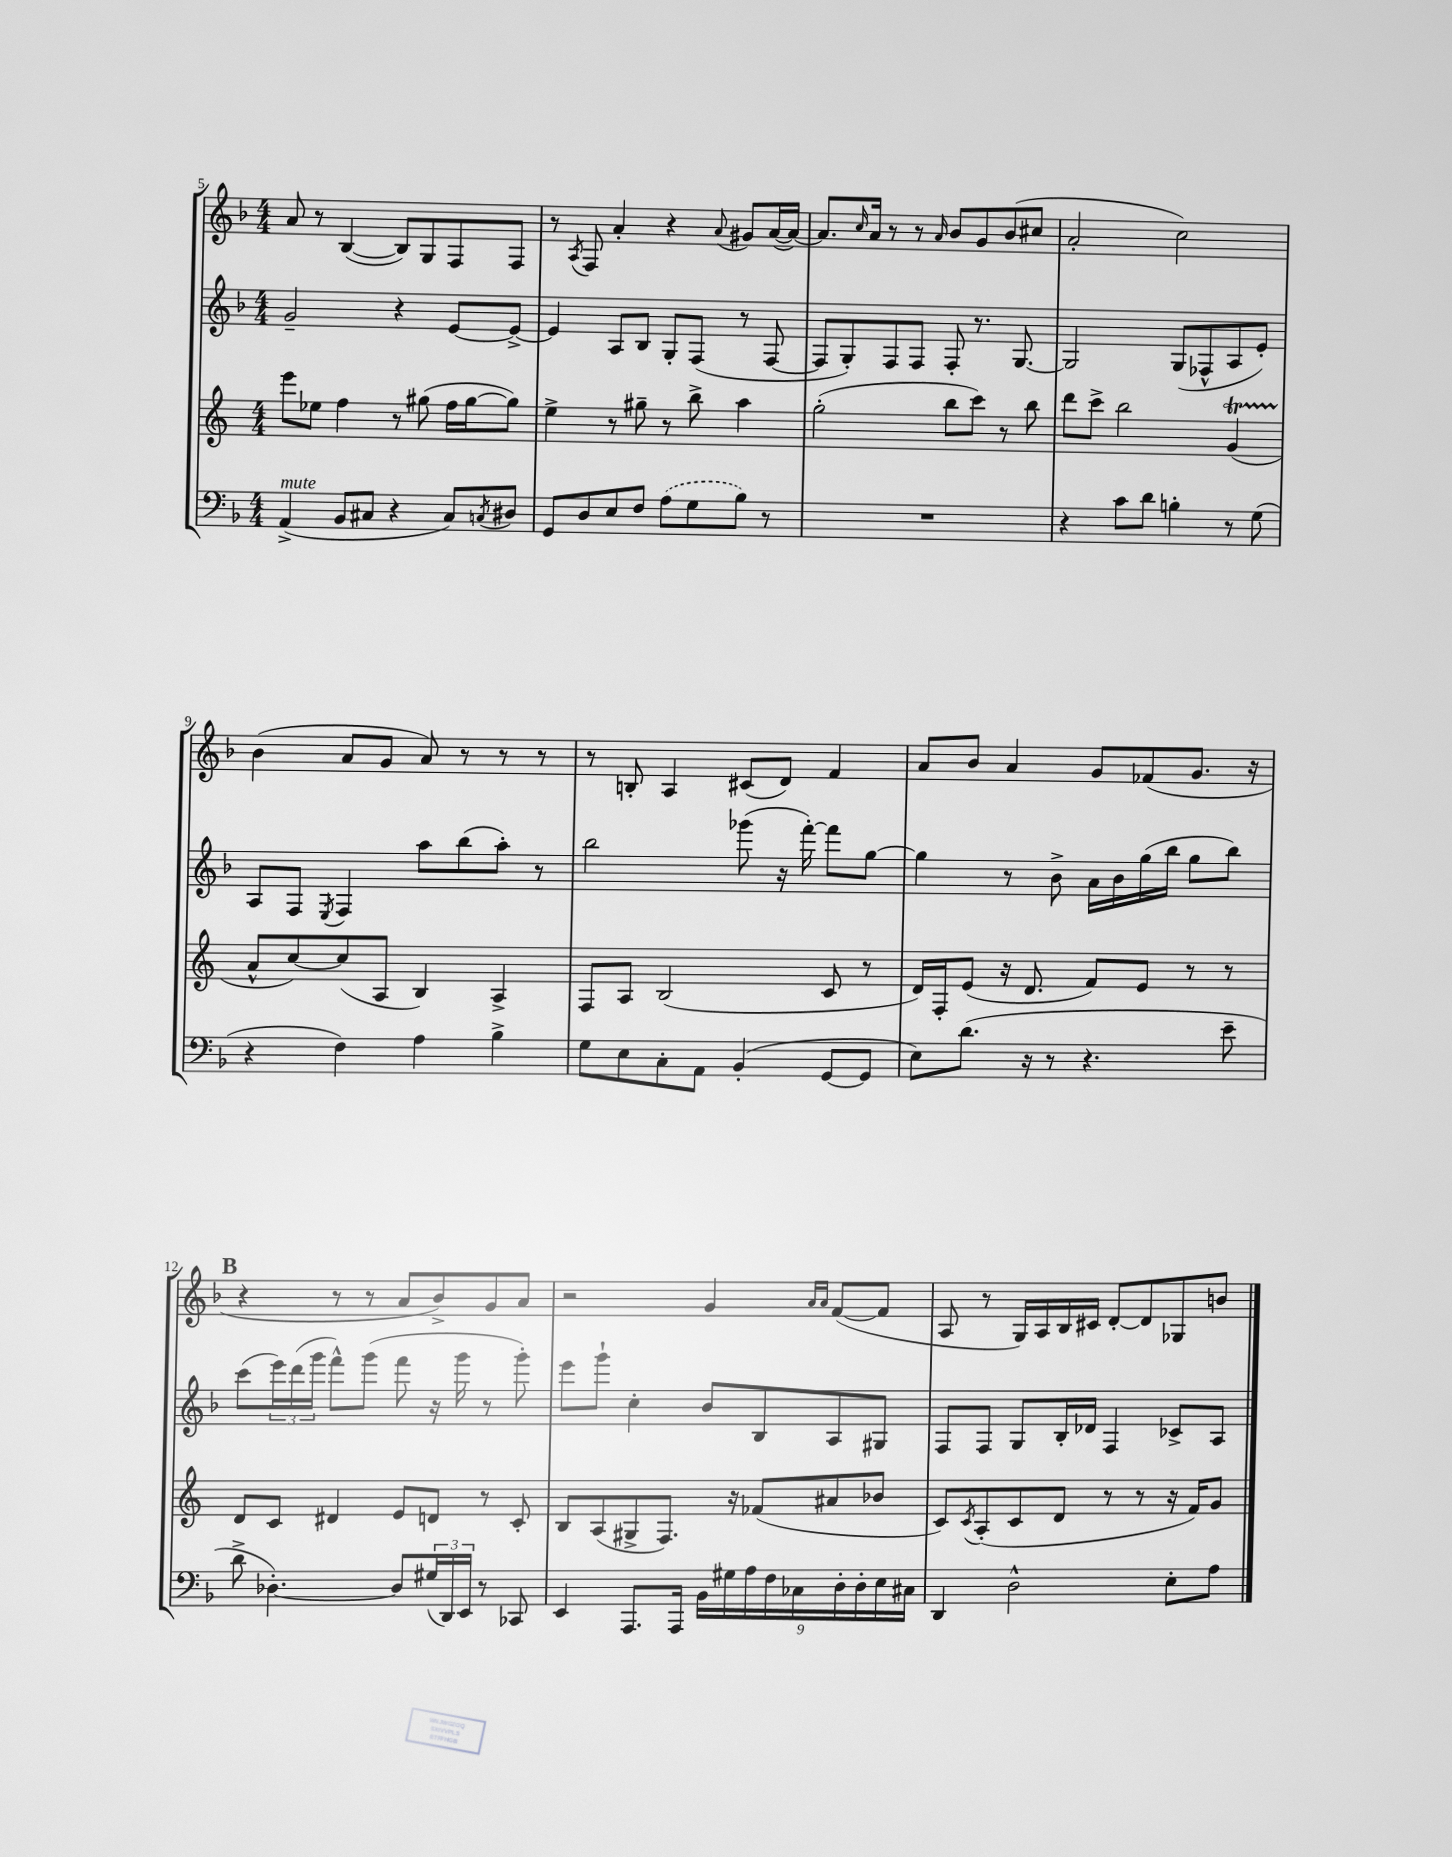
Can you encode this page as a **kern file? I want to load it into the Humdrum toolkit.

**kern	**kern	**kern	**kern
*part4	*part3	*part2	*part1
*staff4	*staff3	*staff2	*staff1
*clefF4	*clefG2	*clefG2	*clefG2
*k[b-]	*k[]	*k[b-]	*k[b-]
*M4/4	*M4/4	*M4/4	*M4/4
=5	=5	=5	=5
!LO:TX:a:i:t=mute	!	!	!
(4AA^/	8eee\L	2g~/	8a/
.	8ee-X\J	.	8r
8BB-/L	4ff\	.	([4B-/
8C#X/J	.	.	.
4r	8r	4r	8B-/L])
.	(8gg#X\	.	8G/
8C#/L)	16ff\LL	[8e/L	8F/
.	[16gg#\J	.	.
8qCn/	.	.	.
8D#X/J	8gg#\J])	8e^/J_	8F/J
=6	=6	=6	=6
8GG/L	4ee^\	4e/]	8r
.	.	.	8qA/
8D/	.	.	8F/
8E/	8r	8A/L	4a'/
8F/J	8gg#X~\	8B-/J	.
(8A\L	8r	8G'/L	4r
8G\	8bb^\	(8F/J	.
.	.	.	8qqa/
8B-\J)	4aa\	8r	8g#X/L
8r	.	[8F/	([16a/L
.	.	.	16a/JJ_)
=7	=7	=7	=7
1r	(2gg'\	8F/L]	8.a/L]
.	.	8G'/)	.
.	.	.	16qqcc/
.	.	.	16a/Jk
.	.	8F/	8r
.	.	8F/J	8r
.	.	.	16qqa/
.	8bb\L	8F'/	8b-/L
.	8ccc\J)	8.r	8g/
.	8r	.	(8b-/
.	.	[8.G/	.
.	8bb\	.	8cc#X/J
=8	=8	=8	=8
4r	8ddd\L	2G/]	2a'/
.	8ccc^\J	.	.
8c\L	2bb\	.	.
8d\J	.	.	.
4Bn'\	.	(8G/L	2cc\)
.	.	8F-X^^/	.
8r	(4gT/	8A/	.
(8G\	.	8e'/J)	.
!!LO:LB:g=z
=9	=9	=9	=9
4r	8a^^/L	8A/L	(4b-\
.	[8cc/)	8F/J	.
.	.	8qE/	.
4F\)	(8cc/]	4F/	8a/L
.	8A/J	.	8g/J
4A\	4B/)	8aa\L	8a/)
.	.	(8bb-\	8r
4B-^\	4A^/	8aa'\J)	8r
.	.	8r	8r
=10	=10	=10	=10
8G\L	8F/L	2bb-\	8r
8E\	8A/J	.	8Bn'/
8C'\	(2B/	.	4A/
8AA\J	.	.	.
(4BB-'/	.	(8ggg-X\	(8c#X/L
.	.	16r	8d/J)
.	.	[16fff'\)	.
[8GG/L	8c/	8fff\L]	4f/
8GG/J]	8r	[8gg\J	.
=11	=11	=11	=11
8E\L)	16d/LL)	4gg\]	8a/L
.	16F'/J	.	.
(8.d\J	(8e/J	.	8b-/J
.	16r	8r	4a/
16r	8.d/	.	.
8r	.	8b-^\	.
4.r	8f/L)	16a\LL	8g/L
.	.	16b-\	.
.	8e/J	(16gg\	(8f-X/
.	.	16bb-\JJ	.
.	8r	8gg\L	8.g/J
8e~\	8r	8bb-\J)	.
.	.	.	16r
!!LO:LB:g=z
!!LO:REH:place=s1:t=B
=12	=12	=12	=12
8d^\	8d/L	(8ccc\L	4r
[4.D-X'\)	8c/J	24eee\L)	.
.	.	(24ddd\	.
.	.	24ggg\JJ	.
.	4d#X/	8fff^^\L)	8r
.	.	(8ggg\J	8r
8D-/L]	8e/L	8fff\	8a/L
(24G#X/L	8dn/J	16r	8b-^/)
24DD/)	.	.	.
.	.	16ggg\	.
24EE/JJ	.	.	.
8r	8r	8r	8g/
8CC-X/	8c'/	8ggg'\)	8a/J
=13	=13	=13	=13
4EE/	8B/L	8eee\L	2r
.	(8A/	8ggg`\J	.
8.AAA/L	8G#X^/	4cc'\	.
.	8.F/J)	.	.
16AAA/Jk	.	.	.
18BB-\LL	.	8b-/L	4g/
18G#X\	.	.	.
.	16r	.	.
18A\	.	.	.
.	(8f-X/L	8B-/	.
18F\	.	.	.
18C-X\	.	.	.
.	.	.	16qqa/LL
.	.	.	16qqa/JJ
.	8a#X/	8A/	([8f/L
18D'\	.	.	.
18D'\	.	.	.
.	8b-X/J	8G#X/J	8f/J]
18E\	.	.	.
18C#X\JJ	.	.	.
=14	=14	=14	=14
4DD/	8c/L)	8F/L	8A/
.	8qc/	.	.
.	(8A'/	8F/J	8r
2D^^\	8c/	8G/L	16G/LL)
.	.	.	16A/
.	8d/J	16B-'/L	16B-/
.	.	16d-X/JJ	16c#X/JJ
.	8r	4F/	[8d'/L
.	8r	.	8d/]
8E'\L	16r	8c-X^/L	8G-X/
.	16f/KL)	.	.
8A\J	8g/J	8A/J	8bn/J
==	==	==	==
*-	*-	*-	*-
